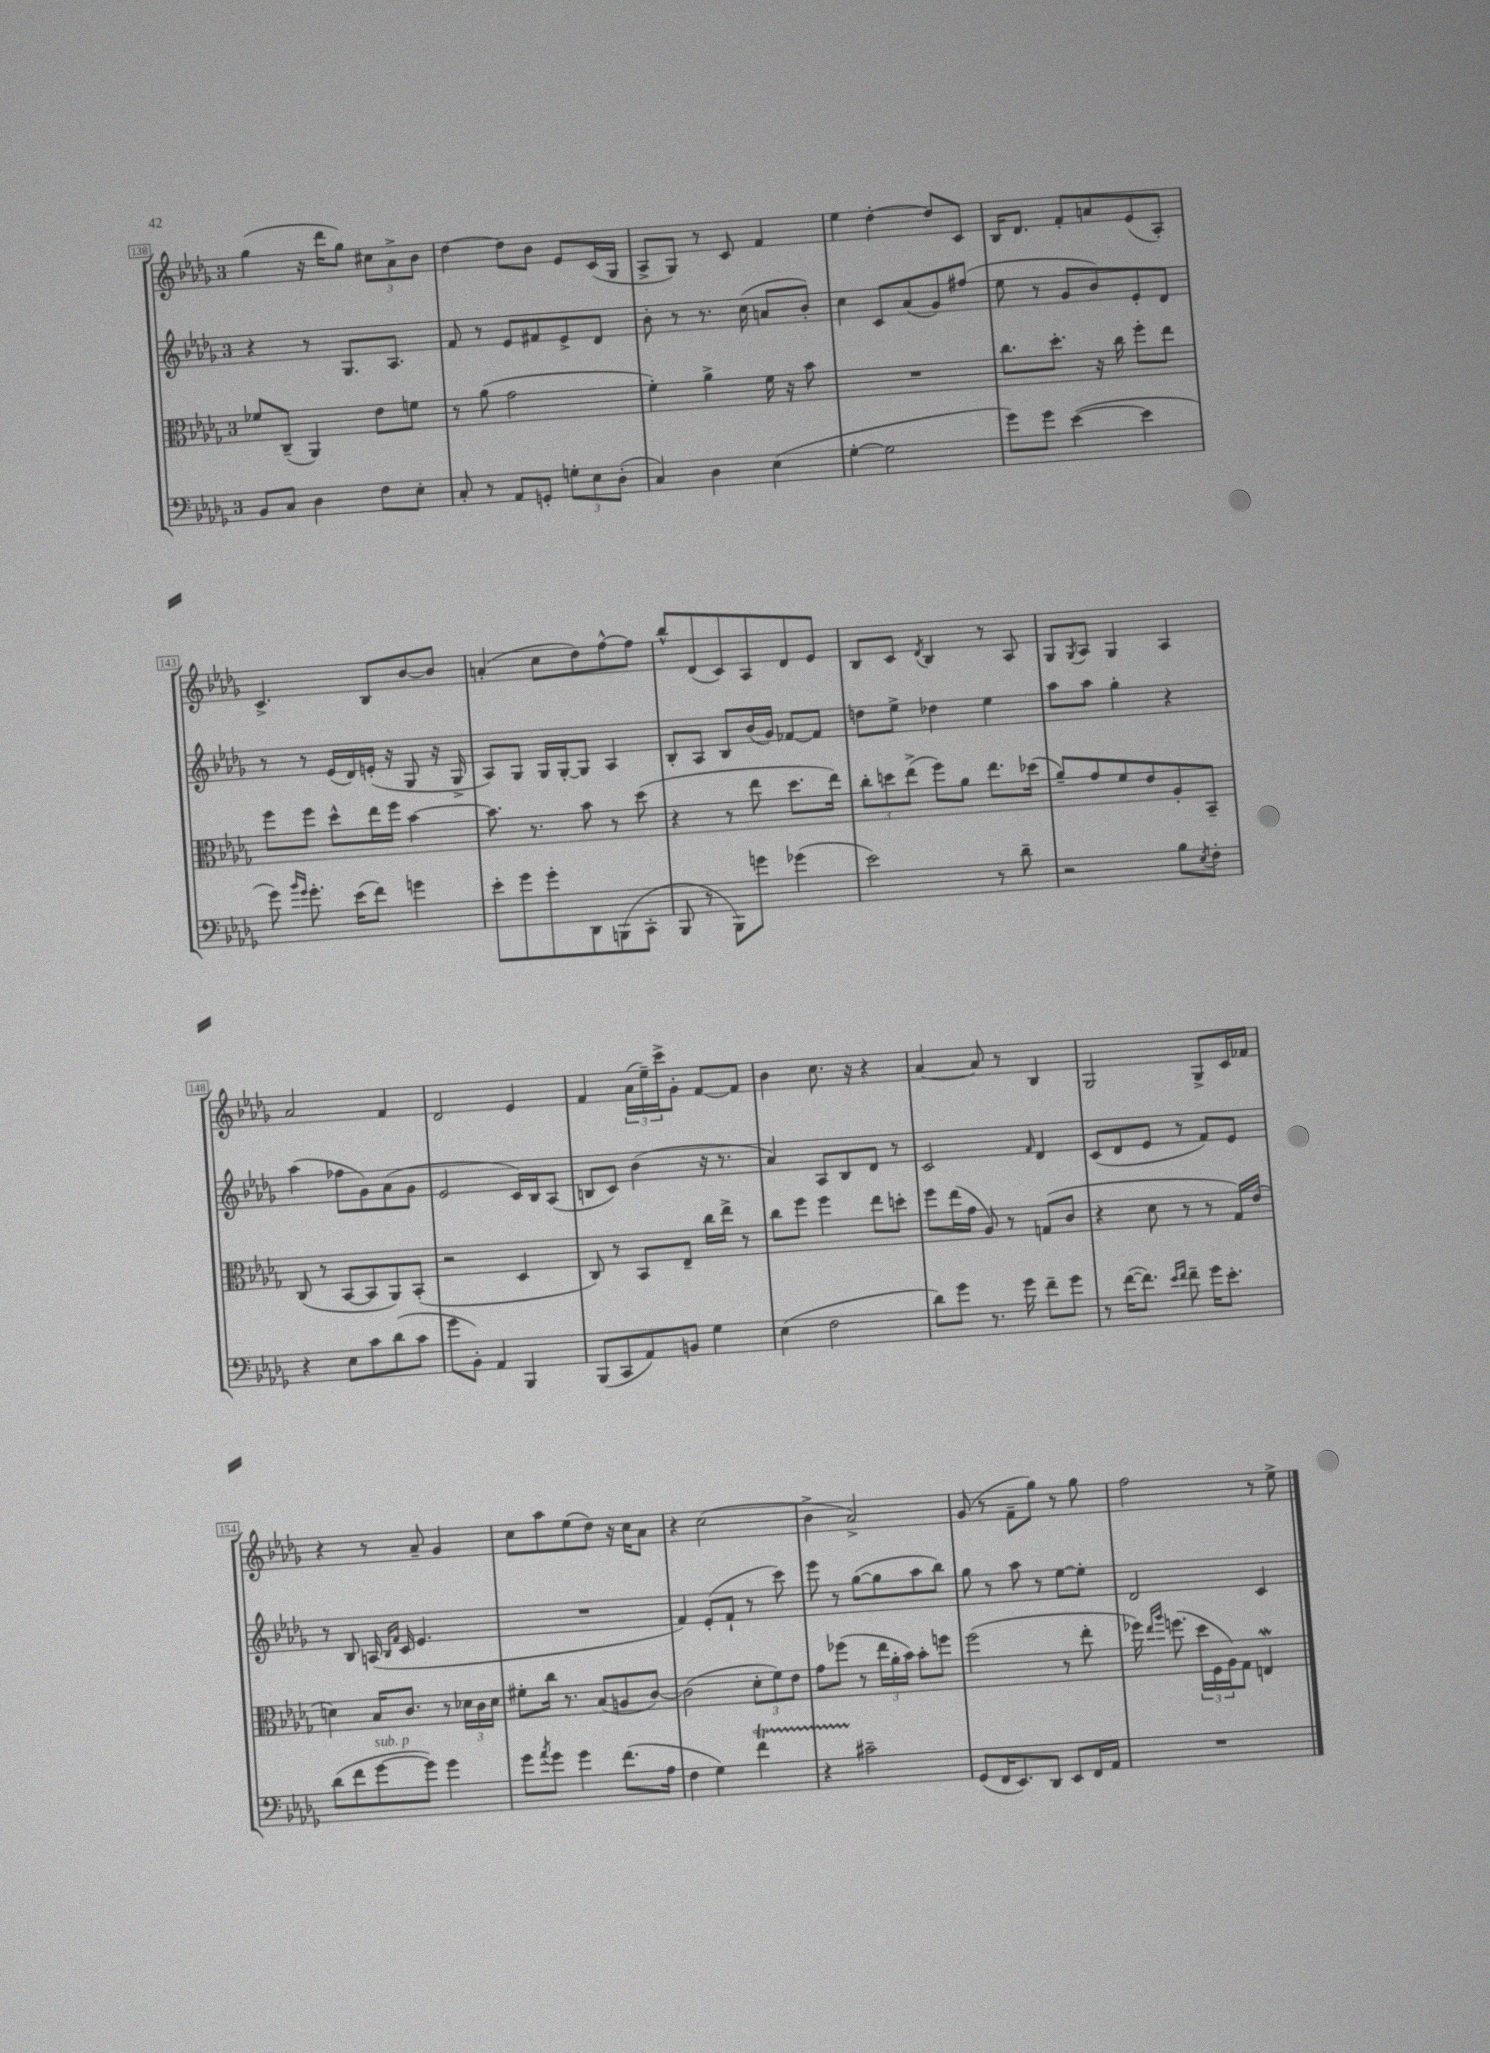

**kern	**kern	**kern	**kern
*staff4	*staff3	*staff2	*staff1
*clefF4	*clefC3	*clefG2	*clefG2
*k[b-e-a-d-g-]	*k[b-e-a-d-g-]	*k[b-e-a-d-g-]	*k[b-e-a-d-g-]
*M3/4	*M3/4	*M3/4	*M3/4
8BB-	8f-	4r	(4gg-
8C	(8C~	.	.
4D-	4AA-)	8r	16r
.	.	.	16ddd-
.	.	8.G-	8gg-)
8F	8e-	.	12cc#
.	.	8.A-	.
.	.	.	12a-^
8E-'	8f	.	.
.	.	.	12b-
=	=	=	=
8C'	8r	8f	[4dd-
8r	(8a-	8r	.
8AA-	2g-	8e-	8dd-]
8GG'	.	8f#	8b-
12G'	.	8e-^	8e-
12E-	.	.	.
.	.	8d-	(16c
(12D-'	.	.	.
.	.	.	16G-
=	=	=	=
4C)	4f')	8b-'	8A-^
.	.	8r	8G-)
4D-	4a-^	8.r	8r
.	.	.	8c
.	.	(16cc	.
(4E-	16f	8a	4f
.	16r	.	.
.	8b-	8b-')	.
=	=	=	=
[4G-'	2.r	4cc	4ee-
2G-]	.	8c	[4dd-'
.	.	(8a-	.
.	.	8g-)	8dd-]
.	.	(8ff#	8c
=	=	=	=
8g-)	8.cc	8ee-	16B-
.	.	.	8.d-
8g-	.	8r	.
.	8.dd-'	.	.
([4e-	.	8g-	8f'
.	16r	8b-)	8a
.	16cc	.	.
4e-]	8ff'	8e-'	(8e-
.	8ee-	8d-	8A-')
=	=	=	=
8g-)	8ff	8r	4.c^
16qqb-	.	.	.
16qqg-	.	.	.
8.g-'	8ff	8r	.
.	8dd-^^	(16e-	.
(16e-	.	16d-)	.
8f)	16ee-	(16e'	8B-
.	16ff	16r	.
4g	[4b-	8G-	[8b-
.	.	16r	8b-]
.	.	16G-^	.
=	=	=	=
8e-'	8.b-]	8A-)	(4a'
8g-	.	8G-	.
.	8.r	.	.
8g-'	.	16G-	8cc
.	.	[16G-'	.
8DD-	8b-	8G-]	8dd-)
(8BBB	8r	4A-	[8ff^^
8CC'	(8dd-	.	8ff]
=	=	=	=
8BBB-	4r	8B-'	8bb-^^
8r	.	8A-	(8d-
8BBB-)	8r	8B-	8c)
8g	8ee-	(16b-	8A-
.	.	16g-)	.
(4g-	8.dd-	[8f-	8d-
.	.	8f-]	8e-
.	16ee-)	.	.
=	=	=	=
2e-)	12cc'	8dd	8B-
.	12dd	.	.
.	.	8ee-^	8c
.	(12ee-^	.	.
.	.	.	8qd-
.	8ff)	4dd-	4B-
.	8a-	.	.
8r	8.ee-	4ee-	8r
8d-~	.	.	8A-
.	(16dd-	.	.
=	=	=	=
2r	8a-~)	8aa-	8G-
.	.	.	8qG-
.	8g-	8aa-	8A-
.	8f	4gg-'	4G-
.	8e-	.	.
8B-	8A-'	4r	4A-
8qE-	.	.	.
8F'	8BB-~	.	.
=	=	=	=
4r	(8C	(4aa-	2a-
.	8r	.	.
8E-	[8BB-	8ff-	.
8c	8BB-]	8g-)	.
(8d-	8AA-)	(8a-	4f
8c	(8BB-'	8g-	.
=	=	=	=
8g-	2r	2e-	2d-
8BB-')	.	.	.
4AA-	.	.	.
4BBB-	4D-	16c)	4e-
.	.	16B-	.
.	.	(8A-	.
=	=	=	=
(8BBB-	8C)	8B	4f
8CC	8r	8c)	.
8AA-)	8BB-	(4b-	(24a-
.	.	.	24ee-~)
.	.	.	24ccc^
8BB	8E-~	.	8g-'
4G-	16cc	16r	[8f
.	16ee-^	8.r	.
.	8r	.	8f]
=	=	=	=
(4E-	8cc	4a-)	4b-
.	8ff	.	.
2F	4ff	8A-	8.cc
.	.	8B-	.
.	.	.	16r
.	8ee-	8d-	4r
.	8dd'	8r	.
=	=	=	=
8d-)	8ff	2c	[4a-
8g-	(16ee-	.	.
.	16g-	.	.
8.r	8A-)	.	8a-]
.	8r	.	8r
16g-	.	.	.
.	.	16qqf	.
8f~	(8G	4d-	4B-
8g-	8c	.	.
=	=	=	=
8r	4r	(8c	2G-
([16f	.	8d-	.
8.f])	.	.	.
.	8d-	8e-	.
16qqe-	.	.	.
16qqf	.	.	.
8f~	8r	8r	.
16g-	8r	8f)	8G-^
8.e-'	.	.	.
.	16G-)	8e-	16c
.	(16e-	.	16f-
=	=	=	=
(8d-	4d)	8r	4r
8f	.	8B-	.
[8g-	16B-	(16A	8r
.	.	16qqB-	.
.	.	16qqf	.
.	8.c	16c	.
8g-])	.	4.e-	8a-~
4g-	8r	.	4g-
.	24d-	.	.
.	24c	.	.
.	24d-	.	.
=	=	=	=
8g-	8f#'	2.r	8cc
8qa-	.	.	.
8g-	16cc	.	8aa-
.	8.r	.	.
4g-	.	.	(8ee-
.	(8B-	.	8dd-)
(8.f	8A	.	16r
.	.	.	16cc
.	[8c)	.	8a-
16A-	.	.	.
=	=	=	=
4F	(2c]	4f)	4r
4G-)	.	(8e-'	(2cc
.	.	8f`	.
4f	12d-'	8r	.
.	12f)	.	.
.	.	8ccc)	.
.	12e-	.	.
=	=	=	=
4r	8g-	8eee-	4b-^
.	(8ff-	8r	.
2c#~	8r	([8gg-	2a-^)
.	24ee-	8gg-]	.
.	24a-'	.	.
.	24b-)	.	.
.	8b-'	8aa-	.
.	8ff	8bb-)	.
=	=	=	=
(8GG-	(2ff	8gg-	(8g-
16FF	.	8r	8r
8.EE-)	.	.	.
.	.	8aa-	8f~
8DD-	.	8r	8gg-)
8EE-	8r	[8ee-	8r
16FF	8ee-'	8ee-']	8gg-
16AA-	.	.	.
=	=	=	=
2.r	16ff-)	2d-	2ff
.	16qqee-	.	.
.	16qqaa-	.	.
.	(8.ff	.	.
.	24dd-	.	.
.	24F	.	.
.	24A-)	.	.
.	8G-	.	.
.	4E	4c	8r
.	.	.	8ee-^
==	==	==	==
*-	*-	*-	*-
